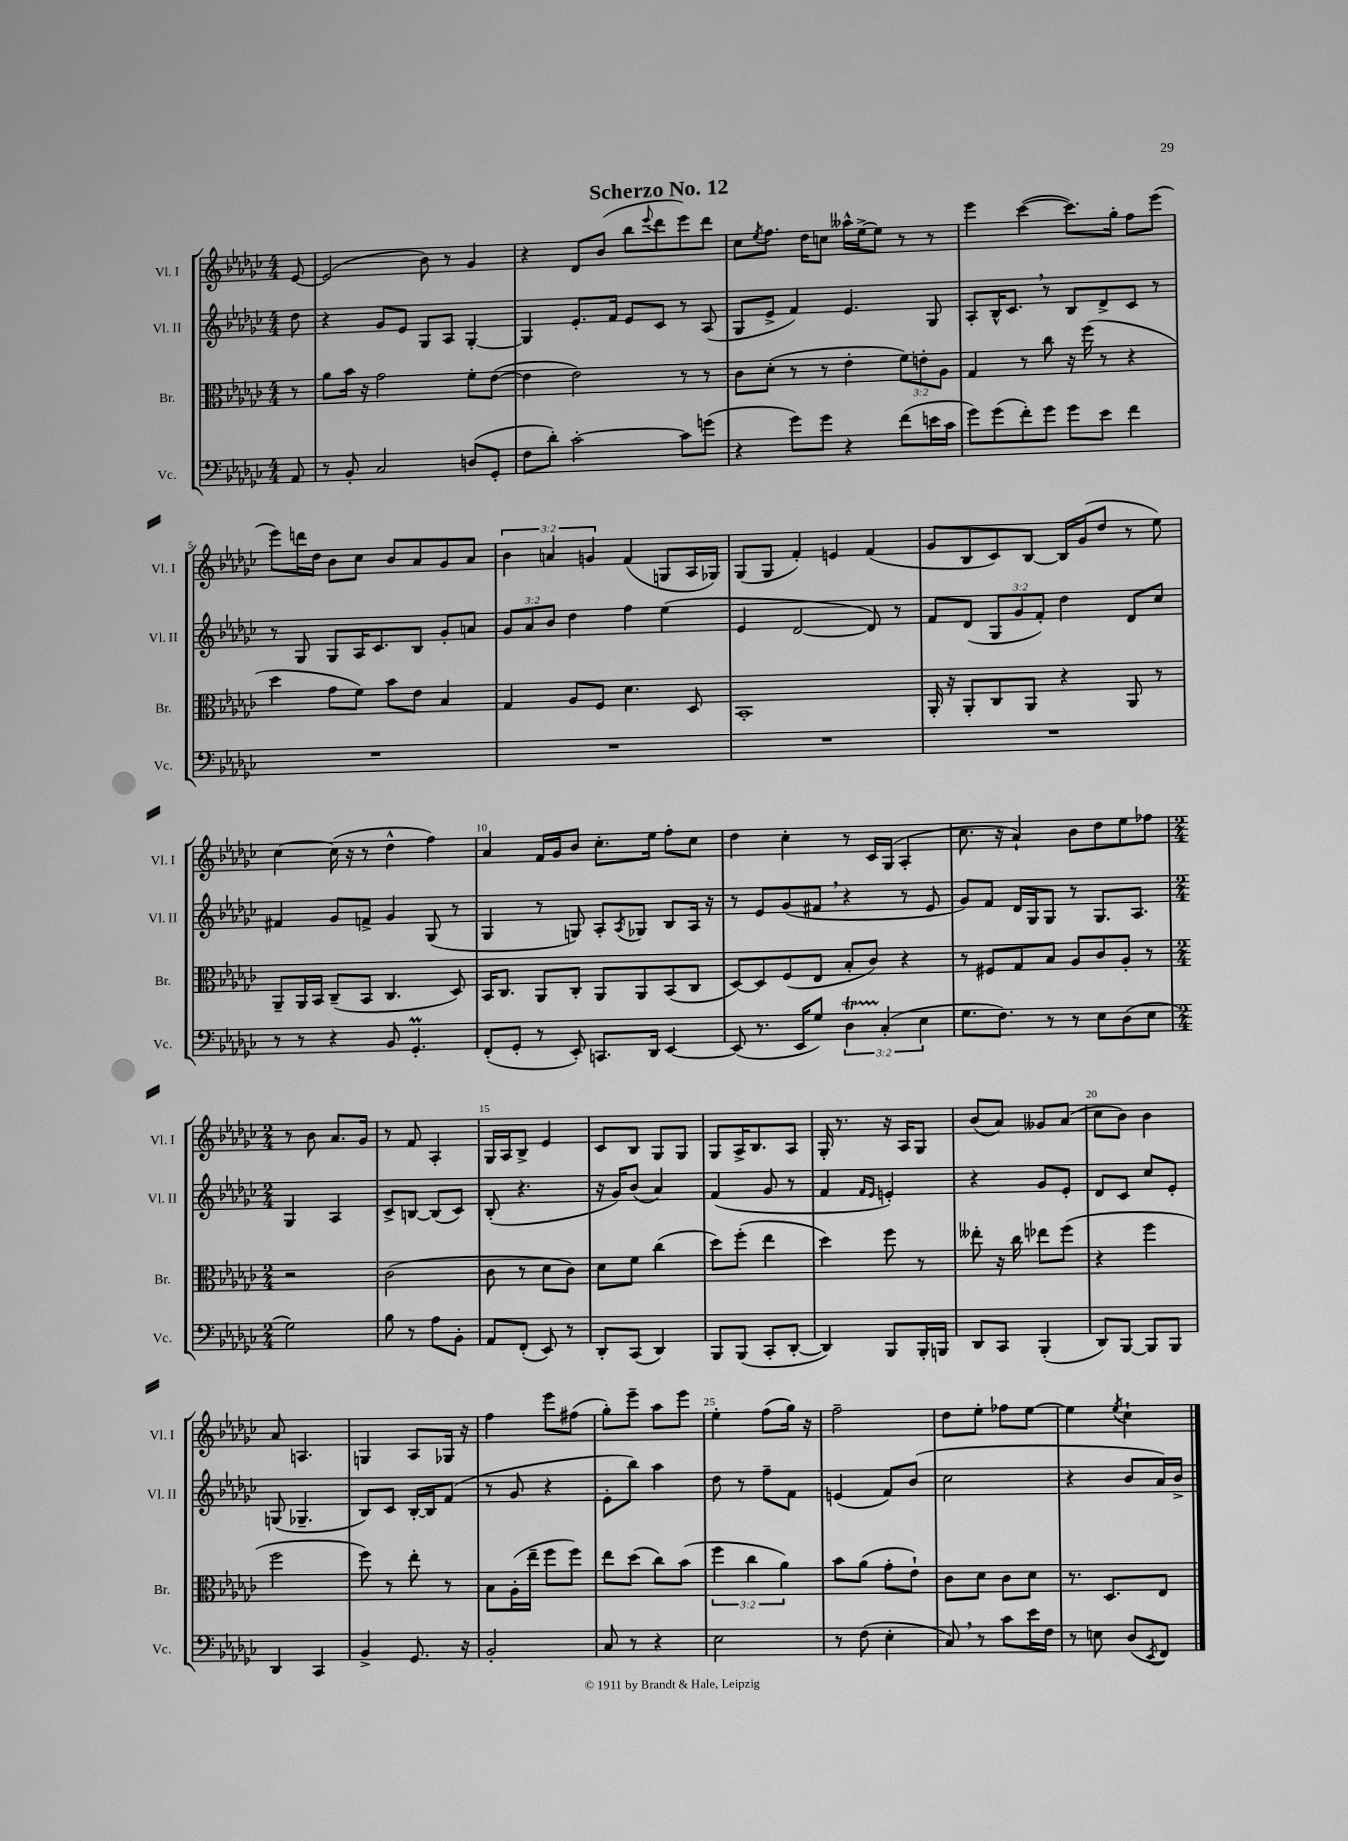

**kern	**kern	**kern	**kern
*staff4	*staff3	*staff2	*staff1
*clefF4	*clefC3	*clefG2	*clefG2
*k[b-e-a-d-g-c-]	*k[b-e-a-d-g-c-]	*k[b-e-a-d-g-c-]	*k[b-e-a-d-g-c-]
*M4/4	*M4/4	*M4/4	*M4/4
8AA-	8r	8dd-	[8e-
=	=	=	=
8r	8a-	4r	(2e-]
8BB-'	16b-	.	.
.	16r	.	.
2C-	2g-	8g-	.
.	.	8e-	.
.	.	8G-	8b-)
.	.	8A-	8r
(8D	8f'	[4G-'	4g-
8GG-'	([8e-	.	.
=	=	=	=
8F	4e-]	4G-]	4r
8d-')	.	.	.
[2c-'	2e-)	8.e-'	8d-
.	.	.	(8b-
.	.	16f	.
.	.	8e-	8bb-
.	.	.	8qqeee-
.	.	8c-	8ddd-
8c-]	8r	8r	8eee-)
(8g	8r	(8A-	8ddd-
=	=	=	=
4r	8c-	8G-	8cc-
.	.	.	8qee-
.	(8d-'	8e-^	8.ff
8g-)	8r	4f)	.
.	.	.	16dd-
8g-	8r	.	8cc
4r	4e-'	4.e-	16aa--^^
.	.	.	[16ee-^
.	.	.	8ee-]
(8f	12f)	.	8r
.	12e'	.	.
16e	.	8G-	8r
.	12A-	.	.
16c-	.	.	.
=	=	=	=
8g-)	4G-	8A-'	4eee-
(8g-	.	16B-^^	.
.	.	8.c-	.
8f')	8r	.	([4ccc-
8g-	8cc-	8r	.
8g-	16r	8B-	8.ccc-])
.	(16ff	.	.
8e-	8r	8d-^	.
.	.	.	16gg-'
4f	4r	8c-	8ff
.	.	8r	(8eee-
=	=	=	=
1r	4dd-	8r	8eee-)
.	.	8G-	16ddd
.	.	.	16dd-
.	8g-	8G-	8b-
.	8f)	16A-	8cc-
.	.	8.c-	.
.	8b-	.	8b-
.	8e-	8B-	8a-
.	4B-	8g-'	8g-
.	.	8a	8a-
=	=	=	=
1r	4G-	12g-	6b-
.	.	12a-	.
.	.	12b-	6a
.	8A-	4dd-	.
.	.	.	6g
.	8F	.	.
.	4.d-	4ff	(4f
.	.	(4ee-	8G
.	8D-	.	16A-
.	.	.	16G-)
=	=	=	=
1r	1BB-'	4e-	(8G-
.	.	.	8G-
.	.	[2d-	4f')
.	.	.	4e
.	.	8d-])	(4f
.	.	8r	.
=	=	=	=
1r	16AA-'	8f	8g-
.	16r	.	.
.	8AA-'	(8d-	8B-
.	8C-	12G-	8c-)
.	.	12g-	.
.	8AA-	.	[8B-
.	.	12f')	.
.	4r	4dd-	16B-]
.	.	.	(16g-
.	.	.	8dd-
.	8AA-	8d-	8r
.	8r	8cc-	8ee-)
=	=	=	=
8r	8AA-~	4f#	[4cc-
8r	16AA-	.	.
.	16BB-	.	.
4r	(8C-~	8g-	(16cc-]
.	.	.	16r
.	8BB-	8f^	8r
8BB-	4.C-	4g-	4dd-^^
4.GG-'	.	.	.
.	.	(8G-	4ff)
.	8D-)	8r	.
=	=	=	=
(8FF'	16BB-	4G-	4a-
.	8.C-	.	.
8GG-'	.	.	.
8r	8AA-	8r	16f
.	.	.	16g-
8EE-')	8C-'	8G)	8b-
8.CC	8AA-	8A-'	8.cc-'
.	.	8qA-	.
.	8AA-	8G-	.
16DD-	.	.	16ee-
[4EE-	(8BB-	8B-	8ff'
.	8C-	16A-	8cc-
.	.	16r	.
=	=	=	=
(8EE-]	[8D-)	8r	4dd-
8.r	8D-]	8e-	.
.	(8F	(8g-	4cc-'
16EE-	.	.	.
8G-)	8E-	8f#	.
6D-	8B-'	4r	8r
.	8c-)	.	16c-
(6C-'	.	.	.
.	.	.	(16G-
.	4r	8r	4A-'
6E-	.	.	.
.	.	8e-	.
=	=	=	=
8.G-	8r	8g-)	8.cc-
.	8F#	8f	.
8.F)	.	.	16r
.	8G-	16d-	4a-`)
.	.	16G-	.
8r	8B-	8G-	.
8r	8A-	8r	8b-
8E-	8c-	8.G-	8dd-
(8D-	8A-'	.	8ee-
.	.	8.A-	.
8E-	8r	.	8ff-
=	=	=	=
*M2/4	*M2/4	*M2/4	*M2/4
2G-)	2r	4G-	8r
.	.	.	8b-
.	.	4A-	8.a-
.	.	.	16g-
=	=	=	=
8B-	(2c-	8c-^	8r
8r	.	[8B	8f
8A-	.	(8B]	4A-'
8BB-'	.	8c-)	.
=	=	=	=
8AA-	8c-	(8B-'	16G-
.	.	.	16A-
(8FF'	8r	4.r	8B-^
8EE-)	8d-	.	4e-
8r	8c-)	.	.
=	=	=	=
8DD-'	8d-	16r	8c-
.	.	16g-)	.
(8CC-	8f	(8b-	8B-
4DD-)	(4cc-	4a-)	8G-
.	.	.	8G-
=	=	=	=
8BBB-	8dd-)	(4f	8G-
(8BBB-	(8ff'	.	16A-^
.	.	.	8.B-
8CC-'	4ee-	8g-	.
[8DD-'	.	8r	8A-
=	=	=	=
4DD-])	4dd-)	4f	16G-'
.	.	.	8.r
.	.	16qqf	.
.	.	16qqe-	.
8BBB-	8ff	4e')	16r
.	.	.	16A-
16BBB-'	8r	.	8G-
16BBB	.	.	.
=	=	=	=
8DD-	8ee--'	4r	(8b-
8CC-	16r	.	8a-)
.	16cc-	.	.
(4BBB-'	8ee-	8g-	8g--
.	(8ff	8e-'	(8a-
=	=	=	=
8DD-)	4r	8d-	8cc-
[8BBB-	.	8c-	8b-)
8BBB-]	4ff	8cc-	4b-
8BBB-	.	8e-'	.
=	=	=	=
4DD-	2ff	(8G	8a-
.	.	4.G-~	4.A
4CC-	.	.	.
=	=	=	=
4BB-^	8ff)	8B-)	4G
.	8r	8c-	.
8.GG-	8ee-'	[16B-'	8A-
.	.	16B-]	.
.	8r	(8f	16G-
16r	.	.	16r
=	=	=	=
2BB-'	8B-	8r	4ff
.	(16A-'	8g-	.
.	16ee-~	.	.
.	8ff	4r	8eee-
.	8ff)	.	(8ff#
=	=	=	=
8C-	8ee-	8e-'	8gg-')
8r	(8dd-	8bb-)	8eee-~
4r	8cc-)	4aa-	8aa-
.	(8b-	.	8eee-
=	=	=	=
2E-	6ff	8dd-	4ee-'
.	.	8r	.
.	6cc-	.	.
.	.	8ff~	(8ff
.	6a-)	.	.
.	.	8f	16gg-)
.	.	.	16r
=	=	=	=
8r	8b-	(4e	2ff~
(8F	(8a-	.	.
4E-'	8g-'	8f)	.
.	8e-`)	(8b-	.
=	=	=	=
8C-)	8c-	2cc-	8dd-
8r	8d-	.	8ee-'
8c-	8c-	.	8ff-
16e-	8d-	.	[8ee-
16F	.	.	.
=	=	=	=
8r	8.r	4r	4ee-]
8E	.	.	.
.	8.D-	.	.
.	.	.	8qee-
(8D-	.	8b-	4cc-`
8qEE-	.	.	.
8FF)	8E-	16a-)	.
.	.	16b-^	.
==	==	==	==
*-	*-	*-	*-
